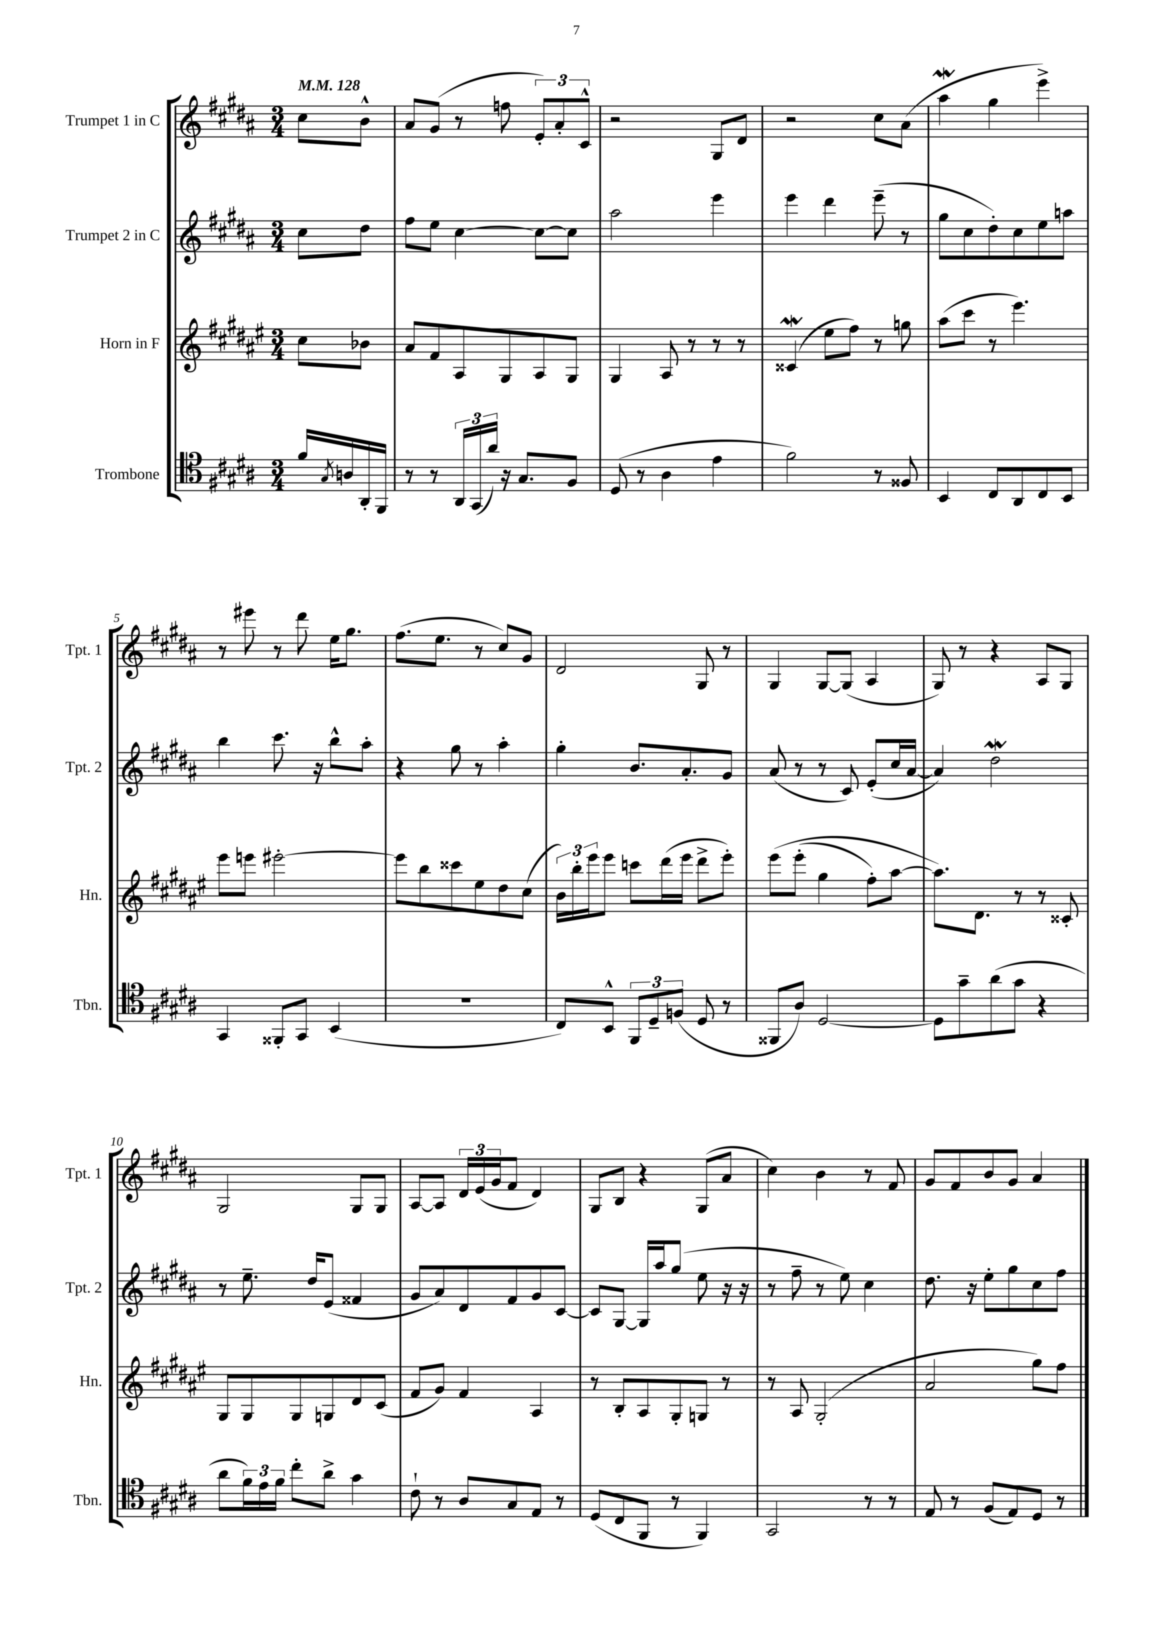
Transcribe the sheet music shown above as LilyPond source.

<<
\new StaffGroup <<
\new Staff = "s0" \with { instrumentName = "Trumpet 1 in C" shortInstrumentName = "Tpt. 1" } {
    \clef treble \key b \major \numericTimeSignature \time 3/4 \partial 4 \tempo 4 = 128
    cis''8 b'8-^ |
    ais'8 gis'8( r8 f''8 \tuplet 3/2 { e'8-.) ais'8-. cis'8-^ } |
    r2 gis8 dis'8 |
    r2 cis''8 ais'8( |
    ais''4\mordent gis''4 e'''4->) |
    r8 eis'''8 r8 dis'''8 e''16 gis''8. |
    fis''8.( e''8. r8 cis''8) gis'8 |
    dis'2 gis8 r8 |
    gis4 gis8~ gis8( ais4 |
    gis8) r8 r4 ais8 gis8 |
    gis2 gis8 gis8 |
    ais8~ ais8 \tuplet 3/2 { dis'16 e'16( gis'16 } fis'8 dis'4) |
    gis8 b8 r4 gis8( ais'8 |
    cis''4) b'4 r8 fis'8 |
    gis'8 fis'8 b'8 gis'8 ais'4 \bar "|." |
}
\new Staff = "s1" \with { instrumentName = "Trumpet 2 in C" shortInstrumentName = "Tpt. 2" } {
    \clef treble \key b \major \numericTimeSignature \time 3/4 \partial 4
    cis''8 dis''8 |
    fis''8 e''8 cis''4~ cis''8~ cis''8 |
    ais''2 e'''4 |
    e'''4 dis'''4 e'''8--( r8 |
    gis''8 cis''8 dis''8-.) cis''8 e''8 a''8 |
    b''4 cis'''8. r16 b''8-^ ais''8-. |
    r4 gis''8 r8 ais''4-. |
    gis''4-. b'8. ais'8.-. gis'8 |
    ais'8( r8 r8 cis'8) e'8-.( cis''16 ais'16~ |
    ais'4) dis''2\mordent |
    r8 e''8.-- dis''16 e'8( fisis'4 |
    gis'8 ais'8) dis'8 fis'8 gis'8 cis'8~ |
    cis'8 gis8~ gis16 ais''16 gis''8( e''8 r16 r16 |
    r8 fis''8-- r8 e''8) cis''4 |
    dis''8. r16 e''8-. gis''8 cis''8 fis''8 \bar "|." |
}
\new Staff = "s2" \with { instrumentName = "Horn in F" shortInstrumentName = "Hn." } {
    \clef treble \key fis \major \numericTimeSignature \time 3/4 \partial 4
    cis''8 bes'8 |
    ais'8 fis'8 ais8 gis8 ais8 gis8 |
    gis4 ais8 r8 r8 r8 |
    cisis'4\mordent( eis''8 fis''8) r8 g''8 |
    ais''8( cis'''8 r8 eis'''4.) |
    eis'''8 e'''8 eis'''2~-. |
    eis'''8 b''8 cisis'''8 eis''8 dis''8 cis''8( |
    \tuplet 3/2 { b'16) b''16-. eis'''16 } eis'''8 c'''8 dis'''16( eis'''16 dis'''8-> eis'''8-.) |
    eis'''8\( eis'''8-.( gis''4 fis''8-.) ais''8~ |
    ais''8.\) dis'8. r8 r8 cisis'8-. |
    gis8 gis8 gis8 g8 dis'8 cis'8( |
    fis'8 gis'8) fis'4 ais4 |
    r8 b8-. ais8 gis8-. g8 r8 |
    r8 ais8 gis2-.( |
    ais'2 gis''8) fis''8 \bar "|." |
}
\new Staff = "s3" \with { instrumentName = "Trombone" shortInstrumentName = "Tbn." } {
    \clef tenor \key b \major \numericTimeSignature \time 3/4 \partial 4
    fis'16 \acciaccatura { gis8 } a16 ais,16-. fis,16 |
    r8 r8 \tuplet 3/2 { ais,16 gis,16( ais'16) } r16 gis8. fis8 |
    dis8( r8 ais4 e'4 |
    fis'2) r8 fisis8 |
    b,4 cis8 ais,8 cis8 b,8 |
    gis,4 fisis,8-. gis,8 b,4( |
    R2. |
    cis8) b,8-^ \tuplet 3/2 { fis,8 dis8-- f8( } dis8 r8 |
    fisis,8 ais8) dis2~ |
    dis8 gis'8-- ais'8( gis'8 r4 |
    ais'8 \tuplet 3/2 { fis'16) e'16 fis'16 } cis''8-. ais'8-> gis'4 |
    cis'8-! r8 ais8 gis8 e8 r8 |
    dis8( cis8 fis,8 r8 fis,4) |
    gis,2 r8 r8 |
    e8 r8 fis8( e8) dis8 r8 \bar "|." |
}
>>
>>
